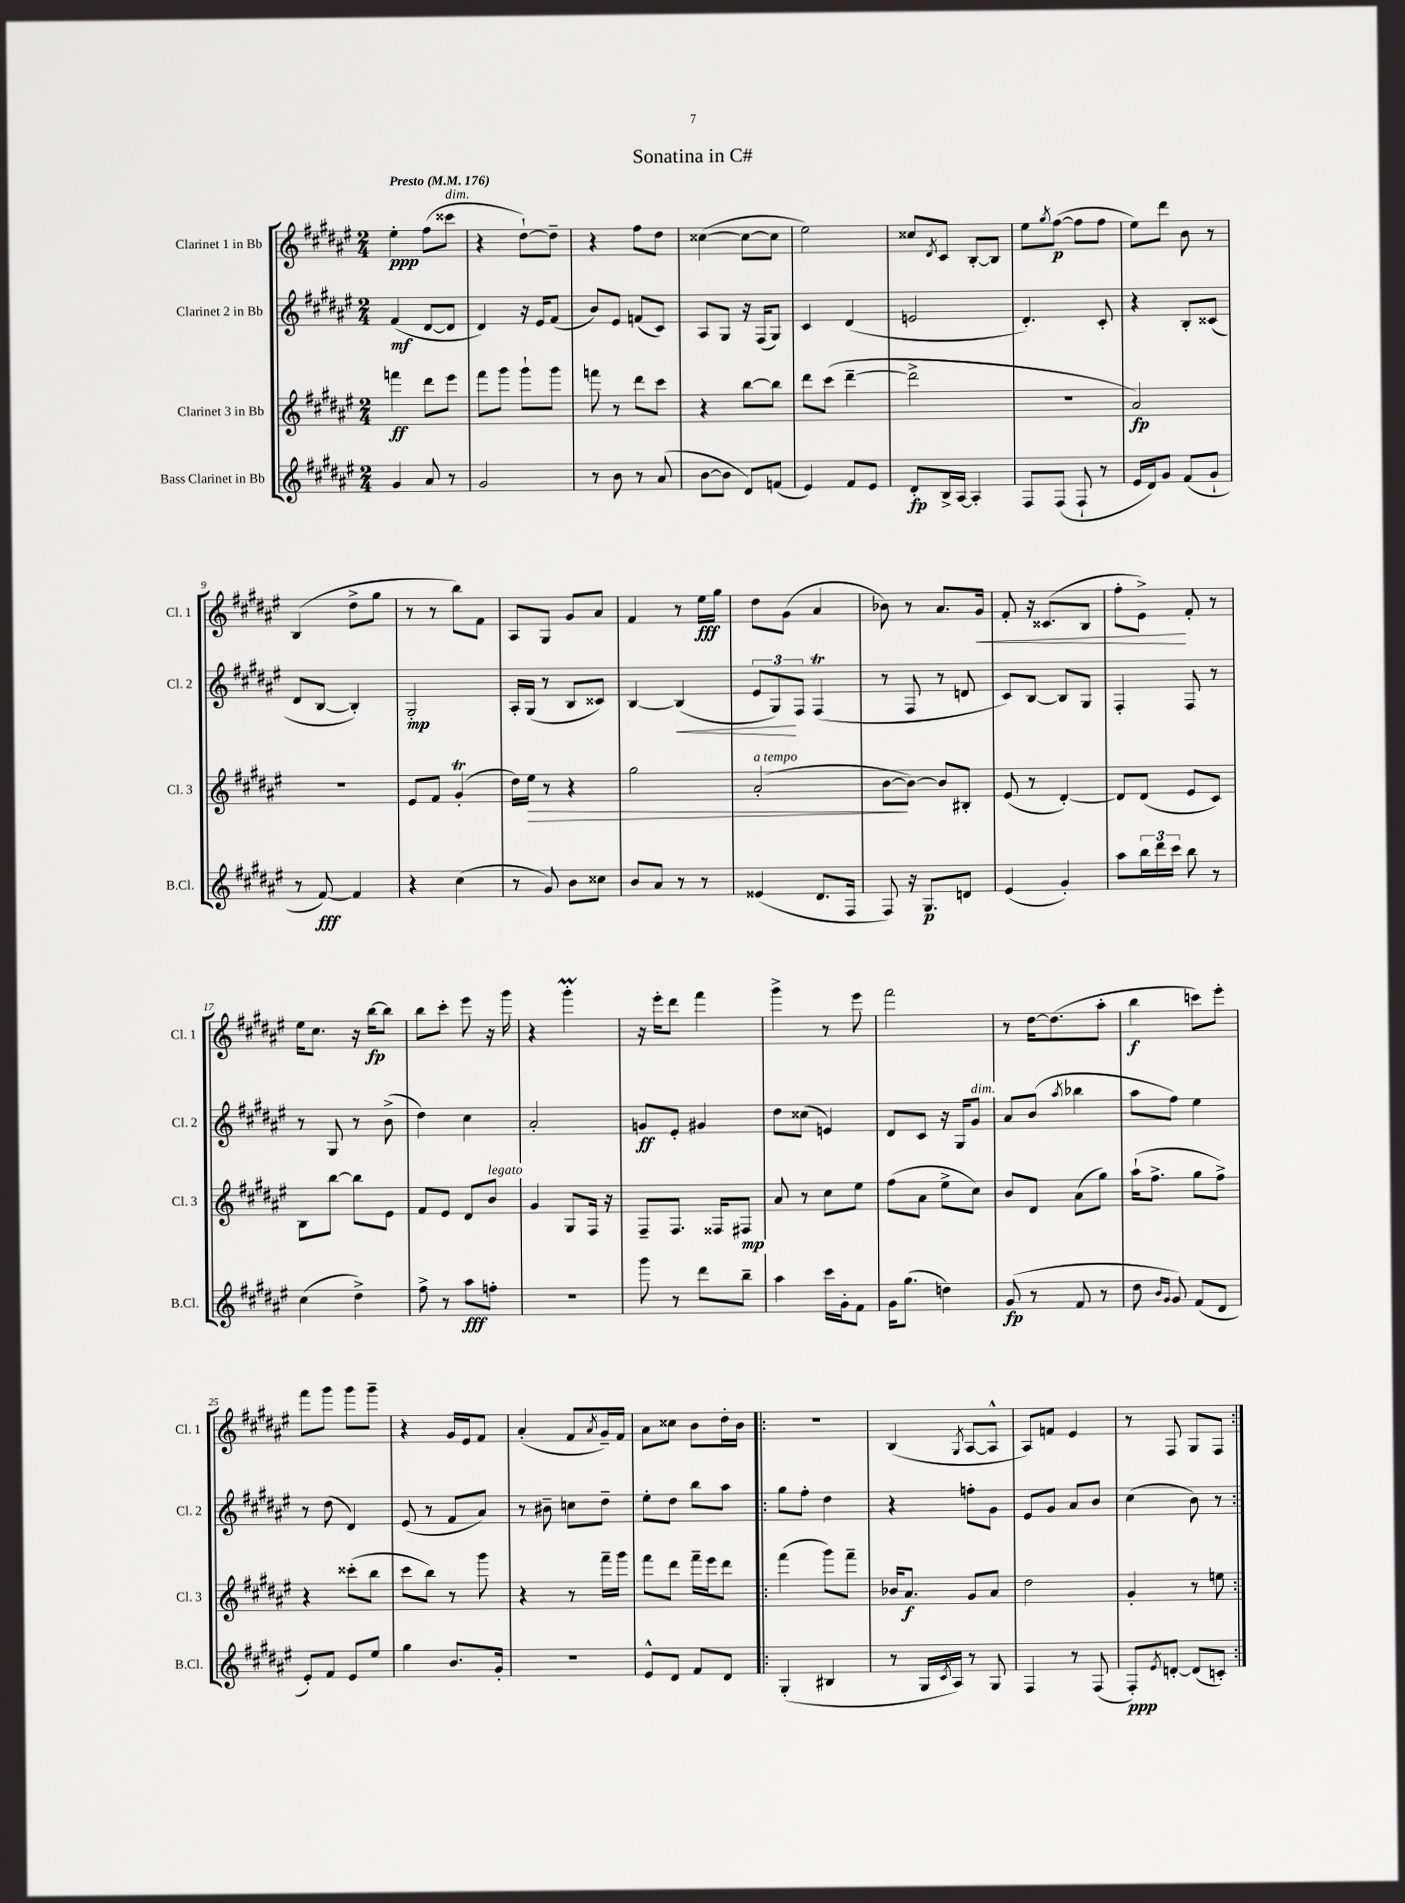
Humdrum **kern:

**kern	**kern	**kern	**kern
*staff4	*staff3	*staff2	*staff1
*clefG2	*clefG2	*clefG2	*clefG2
*k[f#c#g#d#a#e#]	*k[f#c#g#d#a#e#]	*k[f#c#g#d#a#e#]	*k[f#c#g#d#a#e#]
*M2/4	*M2/4	*M2/4	*M2/4
*MM176	*MM176	*MM176	*MM176
4g#	4fff	(4f#	4ee#'
8a#	8ddd#	[8d#	(8ff#
8r	8eee#	8d#]	8ccc##
=	=	=	=
2g#	8fff#	4d#)	4r
.	8ggg#	.	.
.	8ggg#`	16r	[8dd#`)
.	.	16e#	.
.	8ggg#	(8f#	8dd#~]
=	=	=	=
8r	8fff	8b)	4r
8b	8r	8e#	.
8r	8ddd#	(8f	8ff#
(8a#	8ccc#	8c#)	8dd#
=	=	=	=
[8b	4r	8A#	([4cc##
8b]	.	8G#	.
8d#)	[8bb	16r	8cc##_
.	.	(16F#	.
(8f	8bb]	8G#)	8cc##]
=	=	=	=
4e#)	8ddd#	4c#	2ee#)
.	(8ccc#	.	.
8f#	[4ddd#~	(4d#	.
8e#	.	.	.
=	=	=	=
8d#'	2ddd#^]	2e	8cc##
.	.	.	8qd#
16B^	.	.	8c#
[16A#	.	.	.
4A#']	.	.	[8B'
.	.	.	8B]
=	=	=	=
8F#	2r	4.d#')	8ee#
.	.	.	8qgg#
(8F#	.	.	([8ff#
8F#`	.	.	8ff#]
8r	.	8c#'	8ff#
=	=	=	=
16e#	2a#)	4r	8ee#)
16d#)	.	.	.
8g#	.	.	8ddd#
(8f#	.	8B'	8b
8g#`	.	(8c##	8r
=	=	=	=
8r	2r	8d#	(4B
[8f#)	.	[8B	.
4f#]	.	4B'])	8dd#^
.	.	.	8gg#
=	=	=	=
4r	8e#	2G#'	8r
.	8f#	.	8r
(4cc#	(4g#'	.	8bb)
.	.	.	8f#
=	=	=	=
8r	16dd#)	16A#'	8A#
.	16ee#	(16G#	.
8g#)	8r	8r	8G#
8b	4r	8B	8g#
8cc##	.	8c##)	8a#
=	=	=	=
8b	2gg#	[4B	4f#
8a#	.	.	.
8r	.	(4B]	8r
8r	.	.	16ee#
.	.	.	16gg#
=	=	=	=
(4e##	(2a#'	12e#	8dd#
.	.	12G#)	.
.	.	.	(8g#
.	.	12F#	.
8.d#	.	(4F#	4a#
16F#	.	.	.
=	=	=	=
8F#)	[8b	8r	8b-)
16r	8b_)	8F#	8r
8.G#	.	.	.
.	8b]	8r	8.a#
8d	8B#'	8d	.
.	.	.	16g#
=	=	=	=
(4e#	(8e#	8c#)	8f#'
.	8r	[8B	16r
.	.	.	(8.c##
4g#')	[4d#')	8B]	.
.	.	8G#	8B
=	=	=	=
8aa#	8d#]	4F#'	8ff#'
24bb	(8d#	.	8e#^)
24ddd#	.	.	.
24ccc#	.	.	.
8bb	8e#	8F#	8f#'
8r	8c#)	8r	8r
=	=	=	=
(4cc#	8B	8r	16ee#
.	.	.	8.cc#
.	[8bb	8G#	.
4dd#^)	8bb]	8r	16r
.	.	.	[16bb
.	8e#	(8b^	8bb]
=	=	=	=
8ff#^	8f#	4dd#)	8bb
8r	8e#	.	8ccc#'
8aa#	8d#	4cc#	8eee#
8ff'	8b	.	16r
.	.	.	16ggg#
=	=	=	=
2r	4g#	2a#'	4r
.	8G#	.	4ggg#'
.	16F#	.	.
.	16r	.	.
=	=	=	=
8ggg#	8F#~	8g	16r
.	.	.	16eee#'
8r	8.F#	8e#'	8ddd#
8ddd#	.	4g#	4fff#
.	16F##	.	.
8bb~	8F#	.	.
=	=	=	=
4aa#	8a#	8dd#	4ggg#^
.	8r	(8cc##	.
16ccc#	8cc#	4e)	8r
16g#'	.	.	.
8f#	8ee#	.	8eee#
=	=	=	=
16g#	(8ff#	8d#	2fff#
(8.gg#	.	.	.
.	8a#	8c#	.
4dd)	8ee#^	16r	.
.	.	16G#	.
.	8cc#)	8g#	.
=	=	=	=
(8g#	8b	8a#	8r
8r	8d#	(8b	[16dd#
.	.	.	(8.dd#]
.	.	8qaa#	.
8f#	(8a#	4bb-	.
8r	8gg#)	.	8aa#'
=	=	=	=
8dd#	(16aa#`	8aa#	4bb
.	8.ff#^	.	.
16qqb	.	.	.
16qqg#	.	.	.
8g#)	.	8ff#)	.
(8f#	8gg#	4ee#	8ccc)
8d#	8ff#^)	.	8eee#'
=	=	=	=
8e#')	4r	8r	8fff#
8f#	.	(8dd#	8ggg#
8e#	(8ccc##'	4d#)	8ggg#
8ee#	8bb	.	8ggg#~
=	=	=	=
4gg#	8ccc#	(8e#	4r
.	8bb)	8r	.
8.b	8r	8f#	16g#
.	.	.	16e#
.	8ggg#	8a#)	8f#
16g#'	.	.	.
=	=	=	=
2r	4r	8r	(4a#'
.	.	8b#~	.
.	8r	8cc	8f#
.	.	.	8qa#
.	16fff#~	8dd#~	16g#~)
.	16ggg#	.	16f#
=	=	=	=
8e#^^	8fff#	8ee#'	8a#
8d#	8ddd#	8dd#	8cc##
8f#	16fff#~	8bb	8b
.	16eee#	.	.
8d#	8ddd#	8aa#	16dd#'
.	.	.	16b
=!|:	=!|:	=!|:	=!|:
(4G#'	(4fff#	8gg#	2r
.	.	8ff#'	.
4B#	8ggg#)	4dd#	.
.	8fff#~	.	.
=	=	=	=
8r	16b-	4r	(4B
.	8.a#	.	.
16G#	.	.	.
8qc#	.	.	.
16A#)	.	.	.
.	.	.	8qG#
8r	8g#	8ff'	[8A#
8G#	8a#	8g#	8A#^^]
=	=	=	=
4F#	2dd#	8e#	8A#)
.	.	8g#	8f
8r	.	8a#	4e#
(8F#	.	8b	.
=	=	=	=
8F#')	4g#'	(4cc#	8r
8qe#	.	.	.
[8d'	.	.	8F#
(8d]	8r	8b)	8G#
8c')	8ee	8r	8F#
==:|!	==:|!	==:|!	==:|!
*-	*-	*-	*-
